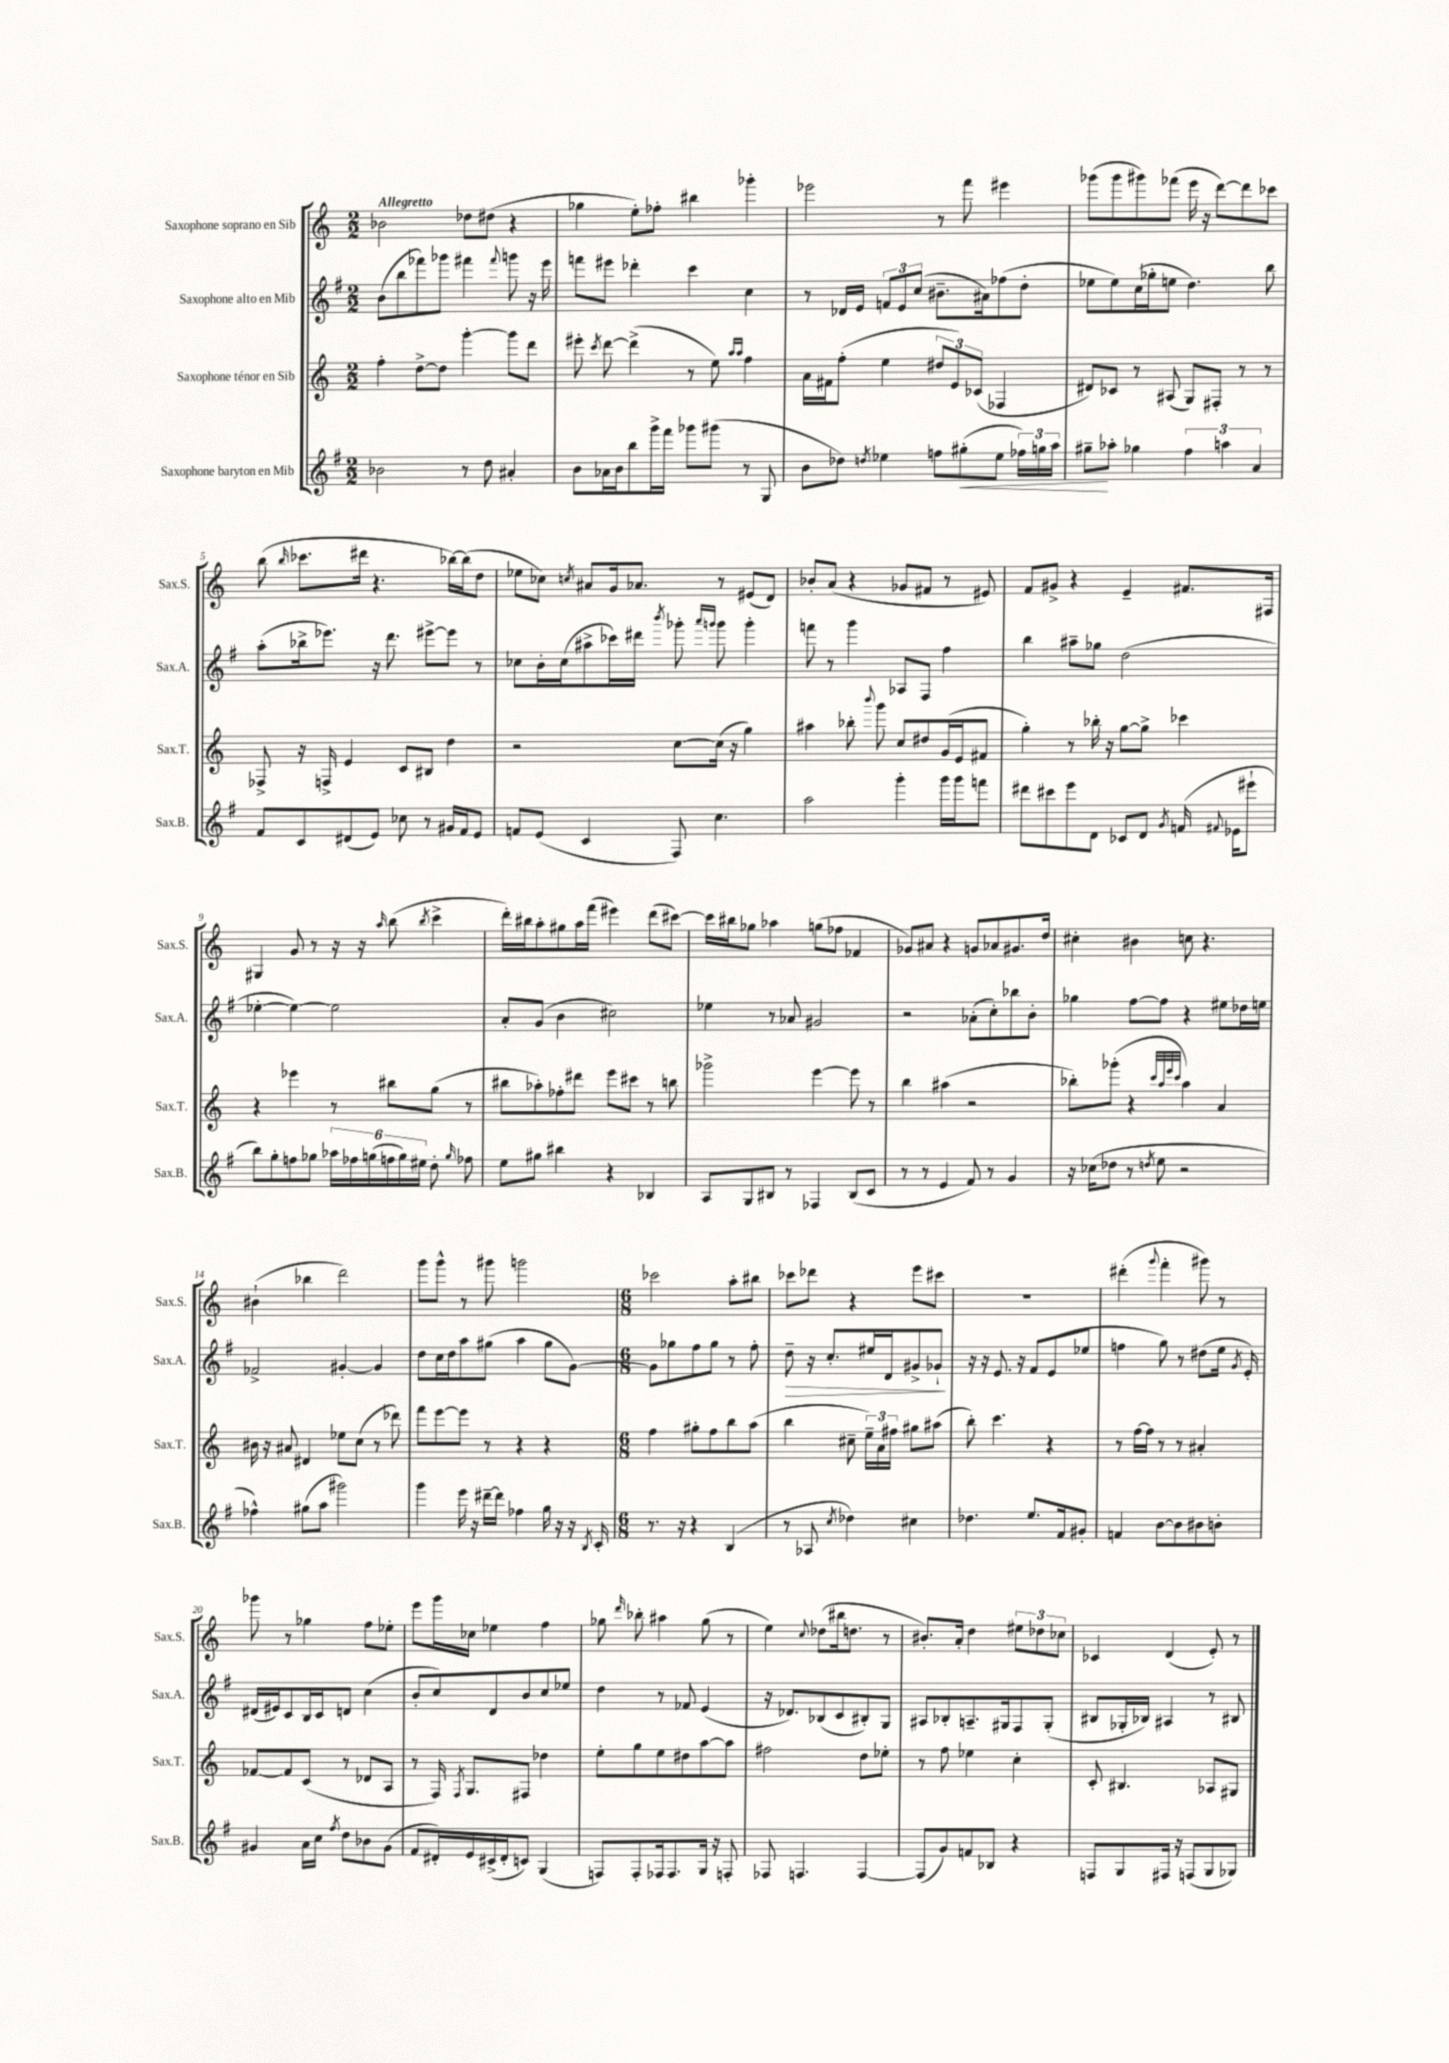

**kern	**kern	**kern	**kern
*staff4	*staff3	*staff2	*staff1
*clefG2	*clefG2	*clefG2	*clefG2
*k[f#]	*k[]	*k[f#]	*k[]
*M2/2	*M2/2	*M2/2	*M2/2
2b-	4ff'	(8b	2b-
.	.	8bb	.
.	[8dd^	8fff-)	.
.	8dd]	8ggg-	.
8r	[4ggg'	4fff#	8dd-
8dd	.	.	(8dd#
.	.	8qqfff#	.
4a#'	8ggg]	8ggg	4r
.	8ddd	16r	.
.	.	16eee	.
=	=	=	=
8b	8eee#'	8fff	4gg-
.	8qccc	.	.
16a-	[8ddd	8eee#	.
16b	.	.	.
8bb	(4ddd^]	4ddd-'	8ee')
16ggg^	.	.	8ff-'
16fff#	.	.	.
8ggg-	8r	4ccc	4bb#
(8ggg#	8ee)	.	.
.	16qqaa	.	.
.	16qqaa	.	.
8r	4ff	4cc	4ggg-'
8G	.	.	.
=	=	=	=
8b	16a	8r	2eee-
.	16f#	.	.
8dd-)	(8ff'	16d-	.
.	.	16e	.
8qdd	.	.	.
4ee-	4ee	12f	.
.	.	12e	.
.	.	(12cc	.
8ff	12dd#	8.b#~	8r
.	12e)	.	.
(8gg#'	.	.	8fff
.	(12c-	.	.
.	.	16a#)	.
8ee-	4F-	(8ff-	4eee#
24ff-)	.	8dd'	.
24gg	.	.	.
24aa	.	.	.
=	=	=	=
8gg#~	8d#)	8ee-	(8ggg-
8aa-'	8c-	8ee-)	8ggg-
4gg-	8r	(16cc	8ggg#)
.	.	16gg-'	.
.	(8A#	8ee	(8fff-
6ff#	8G)	4.dd)	16eee
.	.	.	16r
.	8F#'	.	[8ddd)
6aa	.	.	.
.	8r	.	8ddd]
6a	.	.	.
.	8r	8bb	8ccc-
=	=	=	=
8f#	8F-^	(8aa'	(8bb
.	.	.	16qqbb
8c	16r	16bb-^	8.ccc-
.	16F^	8.eee-)	.
(8d#	4e	.	.
.	.	.	16ddd#
8e)	.	16r	4.r
.	.	8.ddd	.
8cc-	8c	.	.
8r	8B#	[8eee#^	.
16g#	4dd	8eee#]	[16bb-)
16f#	.	.	(16bb-]
8e	.	8r	8dd
=	=	=	=
8f	2r	8cc-	8ee-
(8e	.	16b'	8cc-)
.	.	(16cc-	.
.	.	.	8qcc
4c	.	8aa#^	8a#
.	.	16ccc-)	16g
.	.	16ddd#	8.a-
.	.	8qbbb	.
8F#)	[8cc	8ggg-'	.
.	.	16qqaaa	.
.	.	16qqggg	.
4.cc	(16cc]	8ggg	8r
.	16r	.	.
.	4gg)	4ggg'	(8e#
.	.	.	8d)
=	=	=	=
2aa	4aa#	8fff	8b-'
.	.	8r	(8a
.	8bb-'	4ggg	4r
.	8qqbbb	.	.
.	8ggg	.	.
4ggg'	8cc	8A-	8g-
.	8dd#	8F#	8f#
16ggg	(16g	4ff#	8r
16ggg	16e	.	.
8fff	8f#	.	8e#)
=	=	=	=
8ddd#	4gg')	4bb	8f
8ccc#	.	.	8g#^
8eee	8r	8aa#~	4r
8d	16bb-'	8gg-	.
.	16r	.	.
8c-	[8gg	(2dd	4e~
8d	8gg^]	.	.
8qg	.	.	.
(16f	4ccc-	.	8.f#
8qqf#	.	.	.
16e-	.	.	.
8eee#`	.	.	.
.	.	.	16F#
=	=	=	=
8bb)	4r	[4ee-'	4G#
8gg'	.	.	.
8ff	4eee-	4ee-_)	8g
8gg-	.	.	8r
24aa-	8r	2ee-]	16r
24ff-	.	.	.
.	.	.	16r
(24gg	.	.	.
.	.	.	16qqaa
24ff	8bb#	.	(8bb
24gg)	.	.	.
24ee#	.	.	.
.	.	.	8qbb
8dd'	(8gg	.	4ccc^
16qqgg	.	.	.
8ff-	8r	.	.
=	=	=	=
8ee	8bb#	8a'	16ddd')
.	.	.	16bb#
8gg#	8aa-')	(8g	8aa'
4bb#	8ff-'	4b	8gg#
.	8ddd#	.	16aa
.	.	.	(16fff
4r	8eee	2cc#)	4eee#)
.	8ccc#	.	.
4B-	8r	.	(8ddd
.	8bb	.	[8ccc#)
=	=	=	=
8A	2ggg-^	4ee-	16ccc#]
.	.	.	16bb#
8G	.	.	8gg-
8B#	.	8r	4aa-
8r	.	8a-	.
4F-	[4eee	2g#	(8gg
.	.	.	8ff-
(8B#	8eee]	.	4f-
8c	8r	.	.
=	=	=	=
8r	4bb	2r	8g-)
8r	.	.	8a#
4e	(4aa#	.	4r
8f#)	2r	(8a-'	8g
8r	.	8cc')	8a-
4g	.	8bb-	8.g#
.	.	8b'	.
.	.	.	16dd
=	=	=	=
16r	8bb-')	4gg-	4cc#'
(16cc-	.	.	.
8dd-	(8ggg-'	.	.
8r	4r	[8ff#	4b#
8qdd	.	.	.
8ee	.	8ff#]	.
.	32qqccc	.	.
.	32qqaa	.	.
.	32qqeee	.	.
.	32qqccc	.	.
2r	4aa)	4r	8cc
.	.	.	4.r
.	4a	8ee#	.
.	.	16dd-	.
.	.	16ee	.
=	=	=	=
4ff-^^)	16b#	2f-^	(4b#`
.	16r	.	.
.	8a#	.	.
(8gg#	4d#	.	4bb-
8aa	.	.	.
2ggg#)	8ee-	[4g#'	2ddd)
.	(8cc	.	.
.	8r	4g#]	.
.	8ddd-)	.	.
=	=	=	=
4ggg	8fff	8dd	8ggg
.	[8eee	16cc	8ggg^^
.	.	16dd	.
16eee	8eee]	8aa	8r
16r	.	.	.
[16ddd#~	8r	(8gg#	8ggg#
16ddd#]	.	.	.
4ff-	4r	4aa	2ggg
16gg	4r	8gg#	.
16r	.	.	.
16r	.	[8g)	.
8qB	.	.	.
16c'	.	.	.
=	=	=	=
*M6/8	*M6/8	*M6/8	*M6/8
8.r	4ff	8g]	2ccc-
.	.	8gg-	.
16r	.	.	.
4r	8gg#'	8ff#	.
.	8ff	8gg-	.
(4B	8bb	8r	8aa'
.	(8aa	8ff#'	8bb#
=	=	=	=
8r	4bb	8dd~	8ccc-
8A-	.	16r	8ddd-
.	.	8.cc'	.
8qcc	.	.	.
4dd-)	8cc#~	.	4r
.	24ee~)	16ee#	.
.	24a	.	.
.	.	16d	.
.	24ff#	.	.
4cc#	8gg#	8g#^	8eee
.	(8aa#	8g-`	8ccc#
=	=	=	=
4.dd-	8bb')	16r	2.r
.	.	16r	.
.	4.ccc	8.e	.
.	.	16r	.
8.ee	.	8f#	.
.	4r	(8e	.
16f#	.	.	.
8g#'	.	8ee-	.
=	=	=	=
4f	8r	4ff	(4ddd#'
.	[16ff	.	.
.	16ff]	.	.
.	.	.	8qqggg
[8b	8r	8gg)	4fff'
8b]	8r	8r	.
8b#	4a#'	(8dd#	8ggg#)
8b'	.	16ee	8r
.	.	8qg	.
.	.	16e')	.
=	=	=	=
4g#	[8f-	(16d#	8ggg-
.	.	16e#)	.
.	8f-]	8c	8r
16a	(8c	16B	4gg-
16cc	.	16c	.
8qff#	.	.	.
8dd	8r	8d	.
8b-	8d-	(4cc	8ff
(8g#	8A	.	8ee-'
=	=	=	=
8f#	8r	8b'	8eee
16d#')	16F)	8cc)	16ggg
.	8qF	.	.
16e	8.G	.	16cc-
(16c#^	.	8d	4ee-
16d#'	.	.	.
8c)	8F#	8b	.
(4G	4dd-	8cc	4ff
.	.	8ee-	.
=	=	=	=
8F)	8ee'	4dd	8gg-
.	.	.	16qqddd
8F'	8gg	.	8bb-'
16F-	8ee	8r	4aa#
8.F-	.	.	.
.	8dd#	8f-	.
16G	[8aa	(4e	(8gg-
16r	.	.	.
8F'	8aa]	.	8r
=	=	=	=
8F-	2ff#	16r	4ee)
.	.	8.d-)	.
4.F	.	.	.
.	.	.	8qqcc
.	.	(8B-	(8dd-
.	.	8c	16bb#
.	.	.	8.dd
[4F	8dd	8B#')	.
.	8ee-'	8G	8r
=	=	=	=
(8F]	8r	8A#	8.b#')
8g)	8ff	8B-'	.
.	.	.	16a'
8f	4ee-	8.A~	4dd
8B-	.	.	.
.	.	16G#	.
4r	4cc'	8F#	12ee#
.	.	.	12dd-
.	.	(8G#'	.
.	.	.	12cc-
=	=	=	=
8F	8c'	8B#	4c-
8G	4.B#	16G-'	.
.	.	16B-)	.
16F#	.	4A#	(4d
16r	.	.	.
(8F	.	.	.
8G	8A-	8r	8e')
8G-)	8G#	8B#	8r
==	==	==	==
*-	*-	*-	*-
